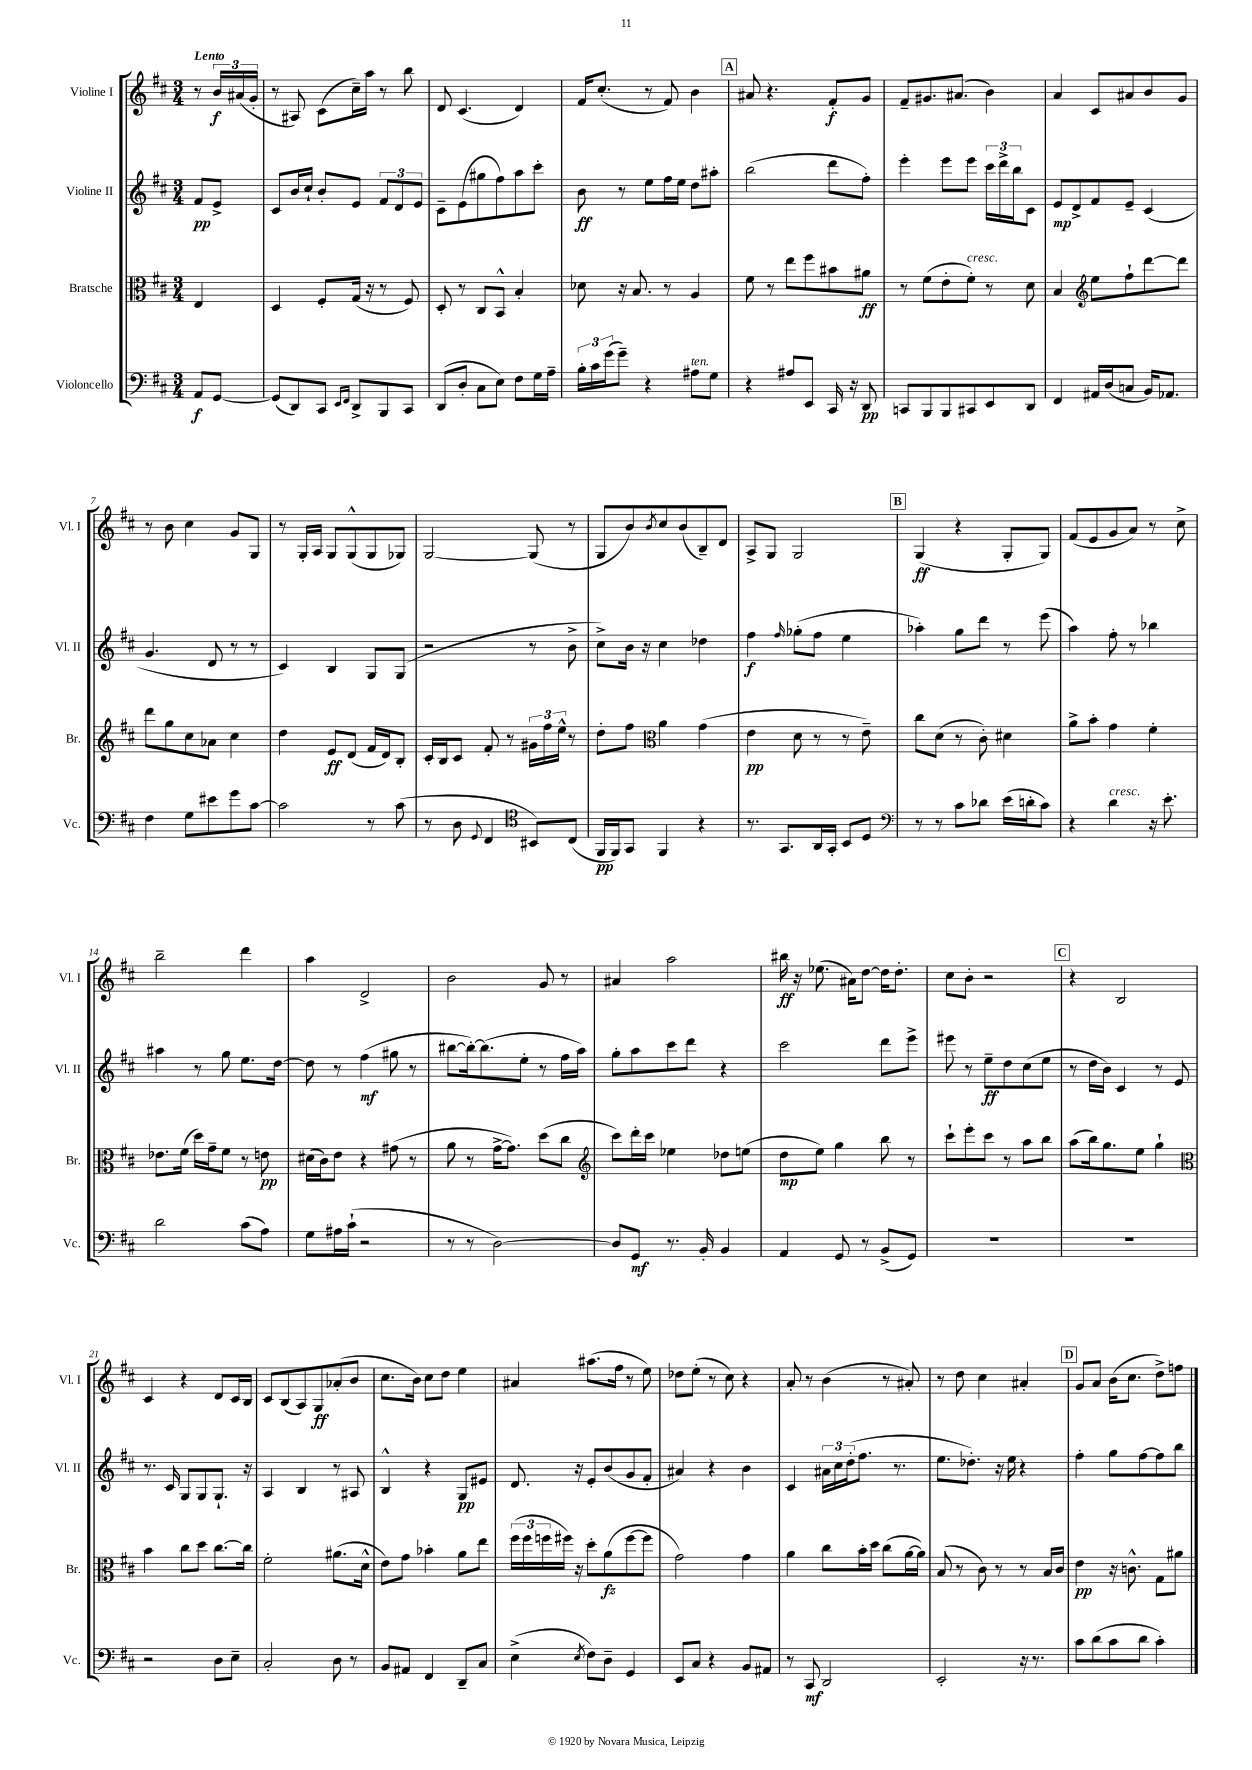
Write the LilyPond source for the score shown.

<<
\new StaffGroup <<
\new Staff = "s0" \with { instrumentName = "Violine I" shortInstrumentName = "Vl. I" } {
    \clef treble \key d \major \numericTimeSignature \time 3/4 \partial 4 \tempo "Lento"
    r8 \tuplet 3/2 { b'16\f ais'16( g'16-. } |
    r8 ais8) cis'8( cis''16--) a''16 r8 b''8 |
    d'8 cis'4.( d'4) |
    fis'16 cis''8.-.( r8 fis'8) b'4 |
    \mark \markup { \box "A" } ais'8 r4. fis'8-.\f g'8 |
    fis'8-- gis'8. ais'8.( b'4) |
    a'4 cis'8 ais'8 b'8 g'8 |
    r8 b'8 cis''4 g'8 g8 |
    r8 g16-. a16 g8 g8-^( g8 ges8) |
    g2~ g8( r8 |
    g8 b'8) \acciaccatura { b'8 } cis''8 b'8( b8--) d'8 |
    a8-> g8 g2 |
    \mark \markup { \box "B" } g4\ff( r4 g8-. g8) |
    fis'8( e'8 g'8 a'8) r8 cis''8-> |
    b''2-- d'''4 |
    a''4 d'2-> |
    b'2 g'8 r8 |
    ais'4 a''2 |
    bis''16\ff r16 ees''8.( ais'16) d''8~ d''16 d''8.-. |
    cis''8 b'8-. r2 |
    \mark \markup { \box "C" } r4 b2 |
    cis'4 r4 d'8 cis'16 b16 |
    cis'8 b8( a8) g8\ff aes'8-.( b'8 |
    cis''8. b'16) cis''8 d''8 e''4 |
    ais'4 ais''8.( fis''16 r8 e''8) |
    des''8 e''8-.( r8 cis''8) r4 |
    a'8-. r8 b'4( r8 ais'8-.) |
    r8 d''8 cis''4 ais'4-. |
    \mark \markup { \box "D" } g'8 a'8 b'16( cis''8. d''8->) f''8 \bar "|." |
}
\new Staff = "s1" \with { instrumentName = "Violine II" shortInstrumentName = "Vl. II" } {
    \clef treble \key d \major \numericTimeSignature \time 3/4 \partial 4
    fis'8\pp e'8-> |
    cis'8 b'16 cis''16-! b'8-. e'8 \tuplet 3/2 { fis'8 d'8 e'8 } |
    cis'8-- e'8( gis''8 fis''8) a''8 cis'''8-. |
    b'8\ff r8 e''8 fis''16 e''16 d''8 ais''8-. |
    \mark \markup { \box "A" } b''2( d'''8 fis''8-.) |
    e'''4-. e'''8 e'''8 \tuplet 3/2 { cis'''16 d'''16-> b''16 } cis'8 |
    e'8\mp d'8-> fis'8 e'8-- cis'4( |
    g'4. d'8 r8 r8 |
    cis'4) b4 g8 g8( |
    r2 r8 b'8-> |
    cis''8->) b'16 r16 cis''4 des''4 |
    fis''4\f \grace { fis''16 } ges''8-.( fis''8 e''4 |
    \mark \markup { \box "B" } aes''4-.) g''8 d'''8 r8 e'''8( |
    a''4) fis''8-. r8 bes''4 |
    ais''4 r8 g''8 e''8. d''16~ |
    d''8 r8 fis''4\mf( gis''8 r8 |
    bis''8~ bis''16~-.) bis''8.( e''8-. r8 fis''16 a''16) |
    g''8-. a''8 cis'''8 d'''8 r4 |
    cis'''2 d'''8 e'''8-> |
    eis'''8 r8 e''8--\ff d''8 cis''8( e''8 |
    \mark \markup { \box "C" } r8 d''16 b'16) cis'4 r8 e'8 |
    r8. cis'16 g8 g8 g8.-! r16 |
    a4 b4 r8 ais8 |
    b4-^ r4 g8\pp eis'8 |
    d'8. r16 e'8-. b'8( g'8 fis'8-. |
    ais'4) r4 b'4 |
    cis'4 \tuplet 3/2 { ais'16 cis''16 d''16-.( } fis''8. r8. |
    e''8. des''8.-.) r16 e''16 r4 |
    \mark \markup { \box "D" } fis''4-. g''8 fis''8~ fis''8 b''8 \bar "|." |
}
\new Staff = "s2" \with { instrumentName = "Bratsche" shortInstrumentName = "Br." } {
    \clef alto \key d \major \numericTimeSignature \time 3/4 \partial 4
    e4 |
    d4 fis8-. g16( r16 r8 fis8) |
    d8-. r8 cis8 b,8-^ b4-. |
    des'8 r16 b8. r8 a4 |
    \mark \markup { \box "A" } fis'8 r8 e''8 fis''8 bis'8 ais'8\ff |
    r8 fis'8( e'8-. fis'8-.^\markup { \italic "cresc." }) r8 d'8 |
    b4 \clef treble e''8 fis''8-! d'''8~ d'''8 |
    d'''8 g''8 cis''8 aes'8 cis''4 |
    d''4 e'8\ff d'8( fis'16 d'16) b8-. |
    cis'16-. b16 cis'8 fis'8-. r8 \tuplet 3/2 { gis'16 fis''16 e''16-^ } r8 |
    d''8-. fis''8 \clef alto a'4 g'4( |
    e'4\pp d'8 r8 r8 e'8--) |
    \mark \markup { \box "B" } cis''8 d'8( r8 cis'8-.) dis'4 |
    a'8-> b'8-. g'4 fis'4-. |
    ees'8. fis'16( d''16) g'16-- fis'8 r8 e'8\pp |
    dis'16( cis'16) e'8 r4 gis'8( r8 |
    a'8 r8 g'16~-> g'8.) d''8( cis''8 |
    \clef treble cis'''8) d'''16-. cis'''16 ees''4 des''8 e''8( |
    d''8\mp e''8) g''4 b''8 r8 |
    cis'''8-! e'''8-. cis'''8 r8 a''8 b''8 |
    \mark \markup { \box "C" } a''8( b''16) g''8. e''8 g''4-! |
    \clef alto b'4 cis''8 d''8 cis''8.~ cis''16 |
    fis'2-. ais'8.( d'16-^ |
    e'8) g'8 bes'4-. a'8 e''8 |
    \tuplet 3/2 { fis''16( fis''16 f''16 } fis''16) r16 d''8-. a'8\fz( fis''8~ fis''8 |
    g'2) g'4 |
    a'4 cis''8 b'16-. d''16 cis''8( a'16~ a'16) |
    b8( r8 cis'8) r8 r8 b16 cis'16 |
    \mark \markup { \box "D" } e'4\pp r16 c'8.-^ g8 ais'8 \bar "|." |
}
\new Staff = "s3" \with { instrumentName = "Violoncello" shortInstrumentName = "Vc." } {
    \clef bass \key d \major \numericTimeSignature \time 3/4 \partial 4
    a,8\f g,8~ |
    g,8( d,8) cis,8 \grace { e,16 fis,16 } d,8-> b,,8 cis,8 |
    d,8( d8-. cis8 e8) fis8 g16 a16-- |
    \tuplet 3/2 { b16-. cis'16 g'16( } g'8--) r4 ais8^\markup { \italic "ten." } g8 |
    \mark \markup { \box "A" } r4 ais8 e,8 cis,16 r16 d,8\pp |
    c,8 b,,8 b,,8 cis,8 e,8 d,8 |
    fis,4 ais,16 d16( c8 b,16) aes,8. |
    fis4 g8 eis'8 g'8 cis'8~ |
    cis'2 r8 cis'8( |
    r8 d8 \appoggiatura { g,8 } fis,4 \clef tenor bis,8) cis8( |
    fis,16\pp fis,16) g,8 fis,4 r4 |
    r8. g,8. a,16 g,16-. b,8 d8 |
    \mark \markup { \box "B" } \clef bass r8 r8 cis'8 des'8 e'16( d'16-. cis'8) |
    r4 d'4^\markup { \italic "cresc." } r16 e'8.-. |
    d'2 cis'8( a8) |
    g8 ais16 cis'16-!( r2 |
    r8 r8 d2~) |
    d8 g,8\mf r8. b,16-. b,4 |
    a,4 g,8 r8 b,8->( g,8) |
    R2. |
    \mark \markup { \box "C" } R2. |
    r2 d8 e8-- |
    cis2-. d8 r8 |
    b,8 ais,8 fis,4 d,8-- cis8 |
    e4->( \acciaccatura { e8 } fis8) d8-- g,4 |
    e,8 cis8 r4 b,8 ais,8 |
    r8 cis,8\mf d,2 |
    e,2-. r16 r8. |
    \mark \markup { \box "D" } cis'8 d'8( cis'8 d'8 cis'4-.) \bar "|." |
}
>>
>>
